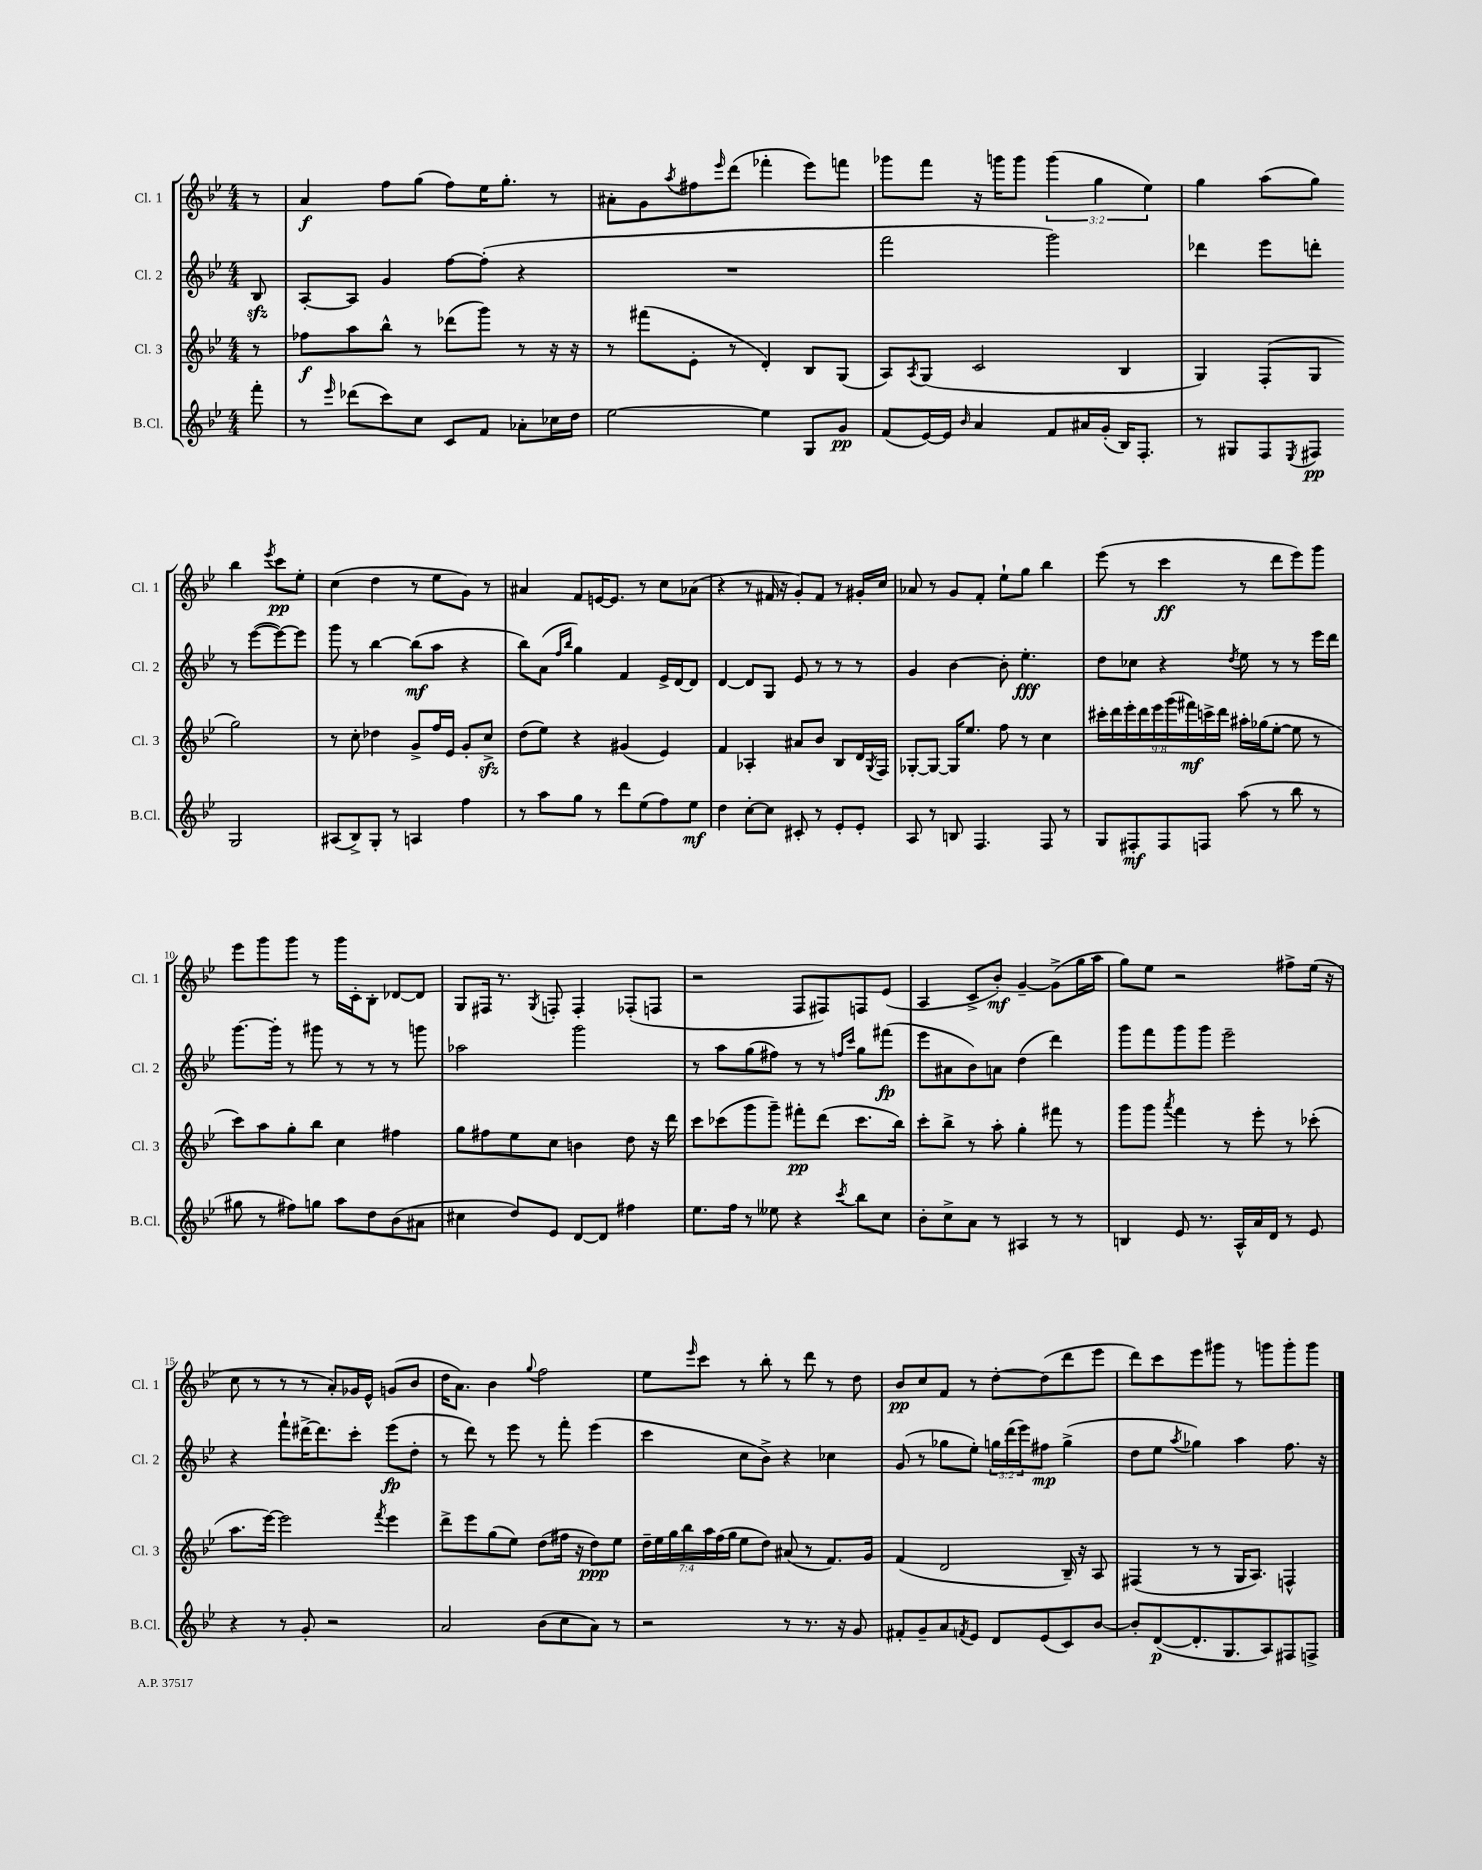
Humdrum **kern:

**kern	**kern	**kern	**kern
*staff4	*staff3	*staff2	*staff1
*clefG2	*clefG2	*clefG2	*clefG2
*k[b-e-]	*k[b-e-]	*k[b-e-]	*k[b-e-]
*M4/4	*M4/4	*M4/4	*M4/4
8fff'	8r	8B-	8r
=	=	=	=
8r	8ff-	[8A'	4a
16qqeee-	.	.	.
(8ddd-	8aa	8A]	.
8ccc)	8bb-^^	4g	8ff
8cc	8r	.	(8gg
8c	(8ddd-	[8ff	8ff)
8f	8ggg)	(8ff']	16ee-
.	.	.	8.gg'
8a-'	8r	4r	.
16cc-	16r	.	8r
16dd	16r	.	.
=	=	=	=
[2ee-	8r	1r	8a#'
.	(8fff#	.	8g
.	.	.	8qaa
.	8e-'	.	8ff#
.	.	.	16qqeee-
.	8r	.	(8ddd
4ee-]	4d')	.	4fff-'
8G	8B-	.	8eee-)
8g	(8G	.	8fff
=	=	=	=
(8f	8A)	2fff	8ggg-
.	8qA	.	.
[16e-)	(8G	.	8fff
16e-]	.	.	.
16qqb-	.	.	.
4a	2c	.	16r
.	.	.	16ggg
.	.	.	8ggg
8f	.	2ggg)	(6ggg
16a#	.	.	.
.	.	.	6gg
(16g'	.	.	.
16B-)	4B-	.	.
8.F'	.	.	.
.	.	.	6ee-)
=	=	=	=
8r	4G)	4ddd-	4gg
8G#	.	.	.
8F	(8F'	8eee-	(8aa
8qE-	.	.	.
8F#	8G	8ddd'	8gg)
2G#	2gg)	8r	4bb-
.	.	([8eee-	.
.	.	.	8qeee-
.	.	8eee-_)	8ccc
.	.	8eee-]	8ee-'
=	=	=	=
(8A#	8r	8ggg	(4cc
8B-^)	8cc'	8r	.
8G'	4dd-	[4bb-	4dd
8r	.	.	.
4A	8g^	(8bb-]	8r
.	16ff	8aa	8ee-
.	16e-	.	.
4ff	8g'	4r	8g)
.	8cc^	.	8r
=	=	=	=
8r	(8dd	8bb-)	4a#
8aa	8ee-)	(8a	.
.	.	16qqff	.
.	.	16qqbb-	.
8gg	4r	4gg)	8f
8r	.	.	[16e
.	.	.	8.e]
8ddd	(4g#	4f	.
(8ee-	.	.	8r
8ff)	4e-)	16e-^	8cc
.	.	[16d	.
8ee-	.	8d]	(8a-
=	=	=	=
4dd	4f	[4d	4r
[8cc'	4A-'	8d]	8r
8cc]	.	8G	16f#
.	.	.	16r
8c#'	8a#	8e-	8g')
8r	8b-	8r	8f#
8e-'	8B-	8r	8r
8e-'	16d	8r	16g#'
.	8qG	.	.
.	16F	.	16cc
=	=	=	=
8A	[8G-'	4g	8a-
8r	8G-_	.	8r
8B	16G-]	[4b-	8g
.	8.ee-	.	.
4.F	.	.	8f'
.	8ff	8b-']	8ee-`
.	8r	4.ee-'	8gg
8F	4cc	.	4bb-
8r	.	.	.
=	=	=	=
8G	18ccc#'	8dd	(8eee-
.	18ddd	.	.
.	18eee-'	.	.
8F#'	.	8cc-	8r
.	18ddd	.	.
.	18eee-	.	.
8F#	.	4r	4ccc
.	(18ggg	.	.
.	18fff#)	.	.
8F	.	.	.
.	18ccc^	.	.
.	18ddd	.	.
.	.	8qdd	.
(8aa	16aa#'	8ee-	8r
.	(16gg-	.	.
8r	[8ee-'	8r	8ddd
8bb-	8ee-]	8r	8eee-)
8r	8r	16eee-	8ggg
.	.	16ddd	.
=	=	=	=
8gg#	8ccc)	[8.ggg	8eee-
8r	8aa	.	8ggg
.	.	16ggg']	.
8ff#)	8gg'	8r	8ggg
8gg	8bb-	8ggg#	8r
8aa	4cc	8r	16ggg
.	.	.	16c'
8dd	.	8r	8B-'
(8b-	4ff#	8r	[8d-
8a#	.	8ggg	8d-]
=	=	=	=
4cc#	8gg	2aa-	8G
.	8ff#	.	16F#
.	.	.	8.r
8dd)	8ee-	.	.
.	.	.	8qG
8e-	8cc	.	8F'
[8d	4b	2ggg	4F'
8d]	.	.	.
4ff#	8dd	.	(8F-'
.	16r	.	8F
.	16ddd	.	.
=	=	=	=
8.ee-	8ccc	8r	2r
.	(8ccc-	8aa	.
16ff	.	.	.
8r	8ggg	(8gg	.
8ee--	8ggg~)	8ff#)	.
4r	8fff#'	8r	8F
.	(8ddd	8r	8F#)
.	.	16qqff	.
8qccc	.	16qqccc	.
8bb-	8.ccc-	8gg	8F
8cc	.	(8fff#	(8e-
.	16bb-)	.	.
=	=	=	=
8b-'	8ccc'	8eee-	4A
8cc^	8bb-^	8a#	.
8a	8r	8b-)	8c^
8r	8aa'	8a	8b-')
4A#	4gg'	(4dd	[4g~
8r	8fff#	4ddd)	(8g^]
8r	8r	.	16gg
.	.	.	16aa
=	=	=	=
4B	8ggg	8ggg	8gg)
.	8ggg	8fff	8ee-
.	8qaaa	.	.
8e-	4fff	8ggg	2r
8.r	.	8ggg	.
.	8r	2eee-~	.
16A^^	.	.	.
16a	8eee-'	.	.
16d	.	.	.
8r	8r	.	8ff#^
8e-	(8ccc-'	.	(16ee-
.	.	.	16r
=	=	=	=
4r	8.aa	4r	8cc
.	.	.	8r
.	[16eee-)	.	.
8r	2eee-]	8fff`	8r
8g'	.	[16ddd#^	8r
.	.	8.ddd#]	.
2r	.	.	8a')
.	.	8ccc'	16g-
.	.	.	16e-^^
.	8qfff	.	.
.	4eee-	(8eee-	(8g
.	.	8dd'	8b-
=	=	=	=
2a	8ddd^	8r	16dd
.	.	.	8.a)
.	8eee-	8ddd)	.
.	(8gg	8r	4b-
.	8ee-)	8eee-	.
.	.	.	8qqgg
(8b-	(8dd	8r	2ff
8cc	16ff#	8fff'	.
.	16r	.	.
8a)	8dd)	(4eee-	.
8r	8ee-	.	.
=	=	=	=
2r	28dd~	4ccc	8ee-
.	28ee-	.	.
.	28gg	.	.
.	28bb-	.	.
.	.	.	16qqeee-
.	.	.	8ccc
.	28aa	.	.
.	(28ff	.	.
.	28gg	.	.
.	8ee-	8cc	8r
.	8dd)	8b-^)	8bb-'
8r	(8a#	4r	8r
8.r	8r	.	8ddd
.	8.f)	4cc-	8r
16r	.	.	.
8g	.	.	8dd
.	16g	.	.
=	=	=	=
8f#'	(4f	(8g	8b-
8g~	.	8r	8cc
8a	2d	8gg-	8f
8qf	.	.	.
8e-	.	8ee-')	8r
8d	.	24gg	[8dd'
.	.	(24ddd	.
.	.	24eee-)	.
(8e-	.	8ff#	(8dd]
8c)	16B-~)	(4gg^	8ddd
.	16r	.	.
[8b-	8A	.	8eee-
=	=	=	=
8b-']	(4F#	8dd	8ddd)
([8d	.	8ee-	8ccc
.	.	8qaa	.
8.d']	8r	4gg-)	8eee-
.	8r	.	8ggg#
8.G	.	.	.
.	16G	4aa	8r
.	8.A)	.	.
8A)	.	.	8ggg
8F#	4F^^	8.ff	8ggg'
8F^	.	.	8ggg
.	.	16r	.
==	==	==	==
*-	*-	*-	*-
